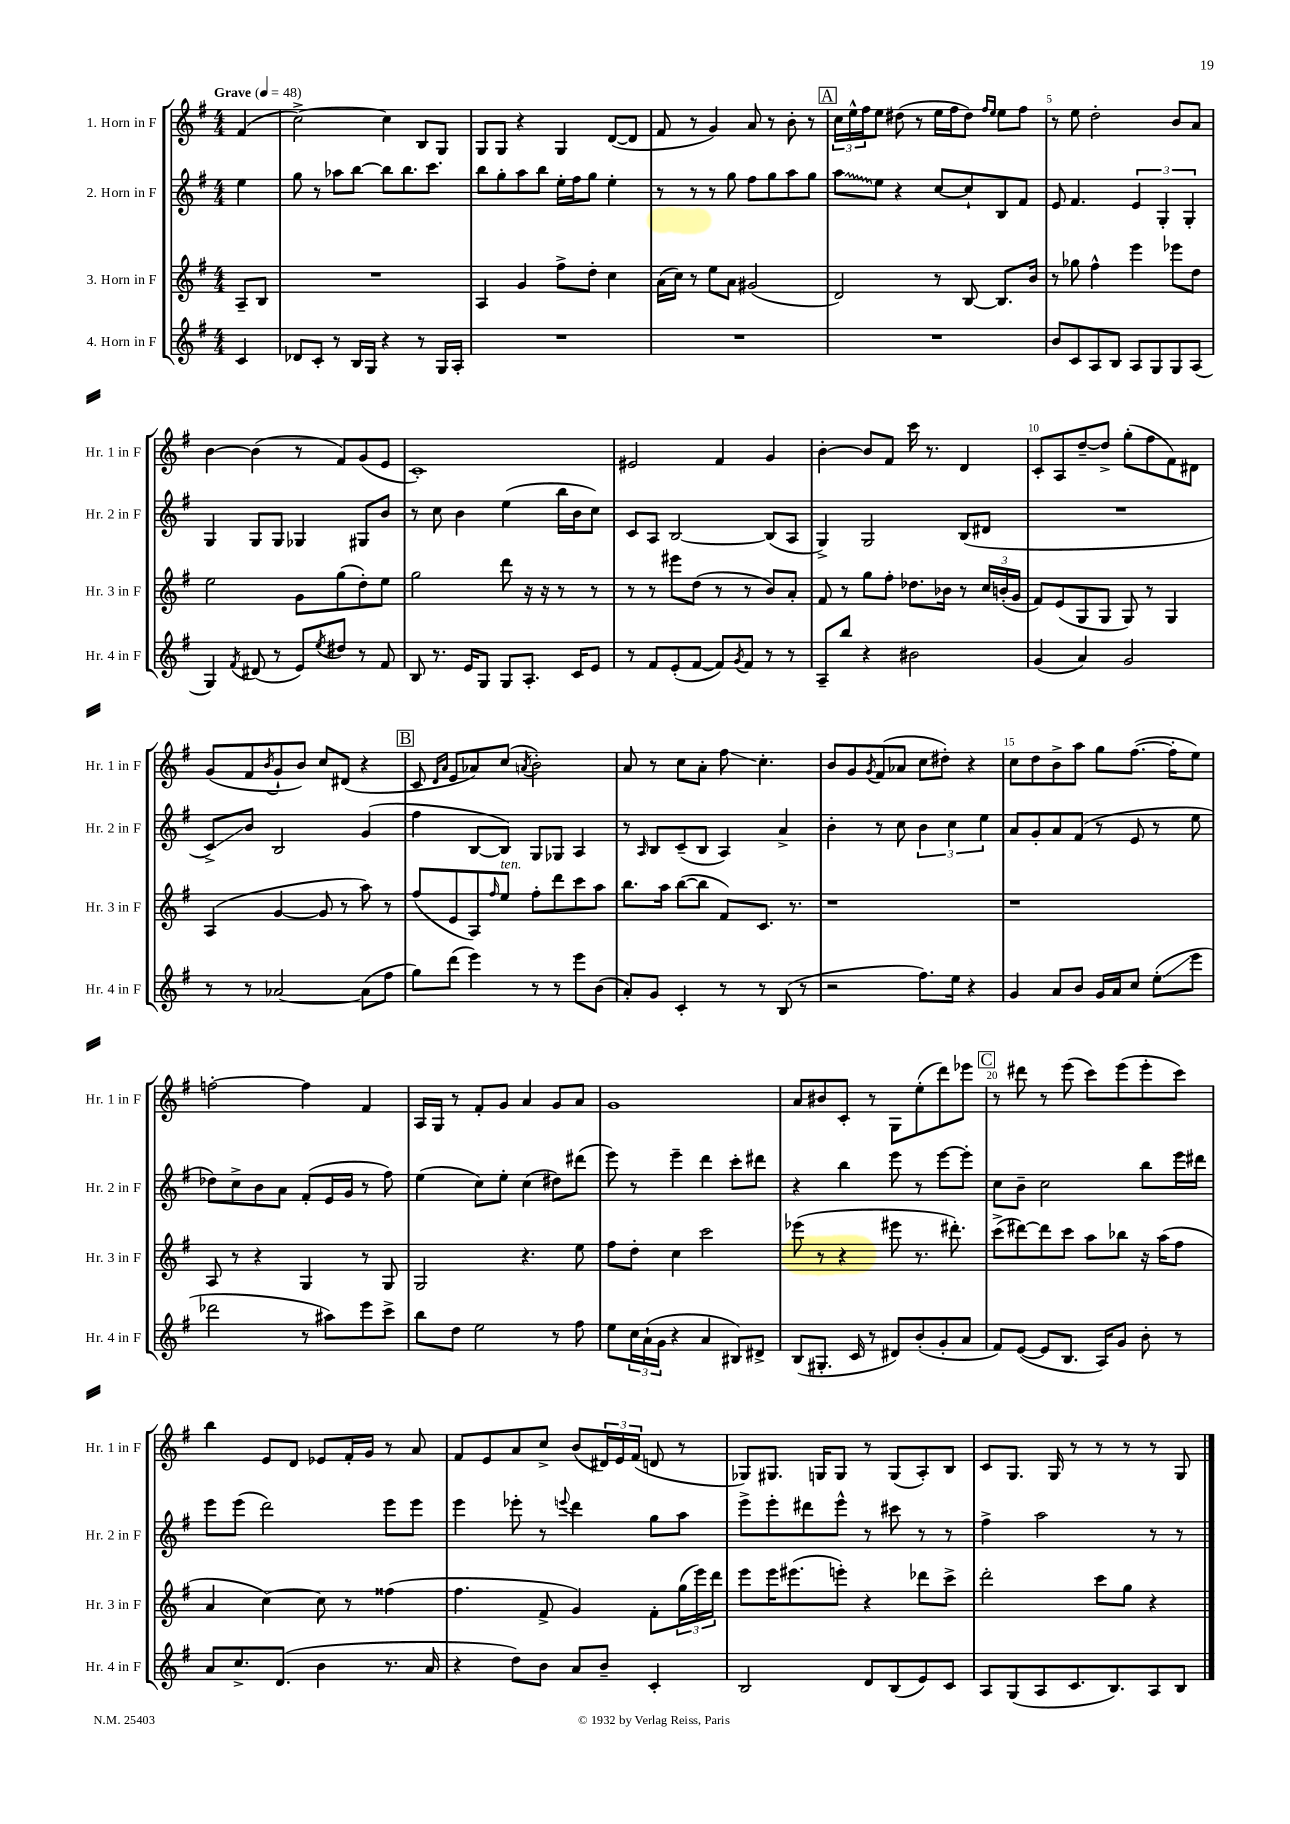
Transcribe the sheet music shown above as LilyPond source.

<<
\new StaffGroup <<
\new Staff = "s0" \with { instrumentName = "1. Horn in F" shortInstrumentName = "Hr. 1 in F" } {
    \clef treble \key g \major \numericTimeSignature \time 4/4 \partial 4 \tempo "Grave" 4 = 48
    fis'4( |
    c''2~->) c''4 b8 g8 |
    g8 g8 r4 g4 d'8~( d'8 |
    fis'8 r8 g'4) a'8 r8 b'8-. r8 |
    \mark \markup { \box "A" } \tuplet 3/2 { c''16 e''16-^ fis''16 } e''8 dis''8( r8 e''16 fis''16 dis''8) \grace { fis''16 e''16 } e''8 fis''8 |
    r8 e''8 d''2-. b'8 a'8 |
    b'4~ b'4( r8 fis'8) g'8( e'8 |
    c'1-.) |
    eis'2 fis'4 g'4 |
    b'4~-. b'8 fis'8 c'''16 r8. d'4 |
    c'8-. a8 d''8~-- d''8-> g''8-.( fis''8 fis'8) dis'8 |
    g'8( fis'8 \acciaccatura { b'8 } g'8-! b'8) c''8 dis'8( r4 |
    \mark \markup { \box "B" } c'8 \grace { d'16 a'16 } e'8 aes'8) c''8( \acciaccatura { a'8 } b'2-.) |
    a'8 r8 c''8 a'8-. fis''8\glissando c''4.-. |
    b'8 g'8 \acciaccatura { g'8 } fis'8( aes'8 c''8 dis''8-.) r4 |
    c''8 d''8 b'8-> a''8 g''8 fis''8.~( fis''16-. e''8) |
    f''2~-. f''4 fis'4 |
    a16 g16 r8 fis'8-. g'8 a'4 g'8 a'8 |
    g'1 |
    a'8 bis'8 c'8-. r8 g8 e''8-.( d'''8) ees'''8 |
    \mark \markup { \box "C" } r8 dis'''8 r8 e'''8( c'''8) e'''8( e'''8-. c'''8) |
    b''4 e'8 d'8 ees'8 fis'16-. g'16 r8 a'8 |
    fis'8 e'8 a'8 c''8-> b'8( \tuplet 3/2 { dis'16) e'16 fis'16( } d'8 r8 |
    ges8) gis8. g16 g8 r8 g8( a8-.) b8 |
    c'8 g8. g16 r8 r8 r8 r8 g8 \bar "|." |
}
\new Staff = "s1" \with { instrumentName = "2. Horn in F" shortInstrumentName = "Hr. 2 in F" } {
    \clef treble \key g \major \numericTimeSignature \time 4/4 \partial 4
    e''4 |
    g''8 r8 aes''8 b''8~ b''8 b''8. c'''8. |
    b''8 g''8-. a''8 b''8 e''16-. fis''16 g''8 e''4-. |
    r8 r8 r8 g''8 fis''8 g''8 a''8 g''8 |
    \mark \markup { \box "A" } \once \override Glissando.style = #'zigzag a''8\glissando e''8 r4 c''8~ c''8-! b8 fis'8 |
    e'8 fis'4. \tuplet 3/2 { e'4 g4-. g4-. } |
    g4 g8 g8 ges4 gis8 b'8 |
    r8 c''8 b'4 e''4( b''16 b'16 c''8) |
    c'8 a8 b2~ b8( a8 |
    g4->) g2 b8( dis'8 |
    R1 |
    c'8->\glissando) b'8 b2 g'4( |
    \mark \markup { \box "B" } fis''4 b8~ b8) g8 ges8 a4 |
    r8 \grace { a16 } b8 c'8--( b8 a4) a'4-> |
    b'4-. r8 c''8 \tuplet 3/2 { b'4 c''4 e''4 } |
    a'8 g'8-. a'8 fis'8( r8 e'8 r8 e''8 |
    des''8) c''8-> b'8 a'8 fis'8-.( e'16 g'16 r8 fis''8) |
    e''4( c''8) e''8-. c''4( dis''8) dis'''8( |
    e'''8) r8 e'''4-- d'''4 c'''8-. dis'''8 |
    r4 b''4 e'''8 r8 e'''8~ e'''8-. |
    \mark \markup { \box "C" } c''8 b'8-- c''2 b''8 e'''16 dis'''16 |
    e'''8 e'''8( d'''2) e'''8 e'''8 |
    e'''4 ees'''8-. r8 \appoggiatura { e'''8 } d'''4 g''8 a''8 |
    e'''8-> e'''8-. dis'''8 e'''8-^ r8 cis'''8 r8 r8 |
    fis''4-> a''2 r8 r8 \bar "|." |
}
\new Staff = "s2" \with { instrumentName = "3. Horn in F" shortInstrumentName = "Hr. 3 in F" } {
    \clef treble \key g \major \numericTimeSignature \time 4/4 \partial 4
    a8-- b8 |
    R1 |
    a4 g'4 fis''8-> d''8-. c''4 |
    a'16( c''16) r8 e''8 a'8 gis'2( |
    \mark \markup { \box "A" } d'2) r8 b8~ b8. b'16 |
    r8 ges''8 fis''4-^ e'''4 ees'''8 d''8 |
    e''2 g'8 g''8( d''8-.) e''8 |
    g''2 d'''8 r16 r16 r8 r8 |
    r8 r8 eis'''8 d''8( r8 r8 b'8) a'8-. |
    fis'8 r8 g''8 fis''8-. des''8. bes'16 r8 \tuplet 3/2 { c''16 b'16-.( g'16 } |
    fis'8) e'8( g8 g8 g8) r8 g4 |
    a4( g'4~ g'8 r8 a''8) r8 |
    \mark \markup { \box "B" } fis''8( e'8 a8) \grace { fis''16 } e''8^\markup { \italic "ten." } fis''8-. d'''8 c'''8 a''8 |
    b''8. a''16 b''8~( b''8 fis'8) c'8. r8. |
    r1 |
    r1 |
    a8 r8 r4 g4 r8 g8 |
    g2 r4. e''8 |
    fis''8 d''8-. c''4 c'''2 |
    ees'''8( r8 r4 eis'''8 r8. dis'''8.-.) |
    \mark \markup { \box "C" } c'''8->( dis'''8~) dis'''8 c'''8 a''8 bes''8 r16 a''16( fis''8 |
    a'4 c''4~) c''8 r8 fisis''4( |
    fis''4. fis'8-> g'4) fis'8-. \tuplet 3/2 { g''16( e'''16) d'''16 } |
    e'''8 e'''16 eis'''8.( e'''8-.) r4 des'''8 c'''8-> |
    d'''2-. c'''8 g''8 r4 \bar "|." |
}
\new Staff = "s3" \with { instrumentName = "4. Horn in F" shortInstrumentName = "Hr. 4 in F" } {
    \clef treble \key g \major \numericTimeSignature \time 4/4 \partial 4
    c'4 |
    des'8 c'8-. r8 b16 g16 r4 r8 g16 a16-. |
    R1 |
    R1 |
    \mark \markup { \box "A" } R1 |
    b'8 c'8 a8 b8 a8 g8 g8 a8( |
    g4) \acciaccatura { fis'8 } dis'8( r8 e'8) \acciaccatura { e''8 } dis''8 r8 fis'8 |
    b8 r8. e'16 g8 g8 a8.-. c'16 e'8 |
    r8 fis'8 e'8-.( fis'8~ fis'8) \acciaccatura { g'8 } fis'8 r8 r8 |
    a8-- b''8 r4 bis'2 |
    g'4( a'4) g'2 |
    r8 r8 aes'2~ aes'8( fis''8 |
    \mark \markup { \box "B" } g''8) d'''8( e'''4) r8 r8 e'''8 b'8( |
    a'8-.) g'8 c'4-. r8 r8 b8( r8 |
    r2 fis''8.) e''16 r4 |
    g'4 a'8 b'8 g'16 a'16 c''8 e''8-.\glissando( e'''8 |
    des'''2 r8 ais''8) e'''8 c'''8-> |
    b''8 d''8 e''2 r8 fis''8 |
    e''8 \tuplet 3/2 { c''16 a'16-!( g'16 } r4 a'4 bis8) dis'8-> |
    b8( gis8.-. c'16 r8 dis'8) b'8-.( g'8-. a'8 |
    \mark \markup { \box "C" } fis'8) e'8~( e'8 b8. a16) g'8 b'8-. r8 |
    a'8 c''8.-> d'8.( b'4 r8. a'16 |
    r4 d''8) b'8 a'8 b'8-- c'4-. |
    b2 d'8 b8( e'8) c'8 |
    a8 g8( a8 c'8. b8.) a8 b8 \bar "|." |
}
>>
>>
\layout { \context { \Score \override BarNumber.break-visibility = ##(#f #t #t) barNumberVisibility = #(every-nth-bar-number-visible 5) } }
